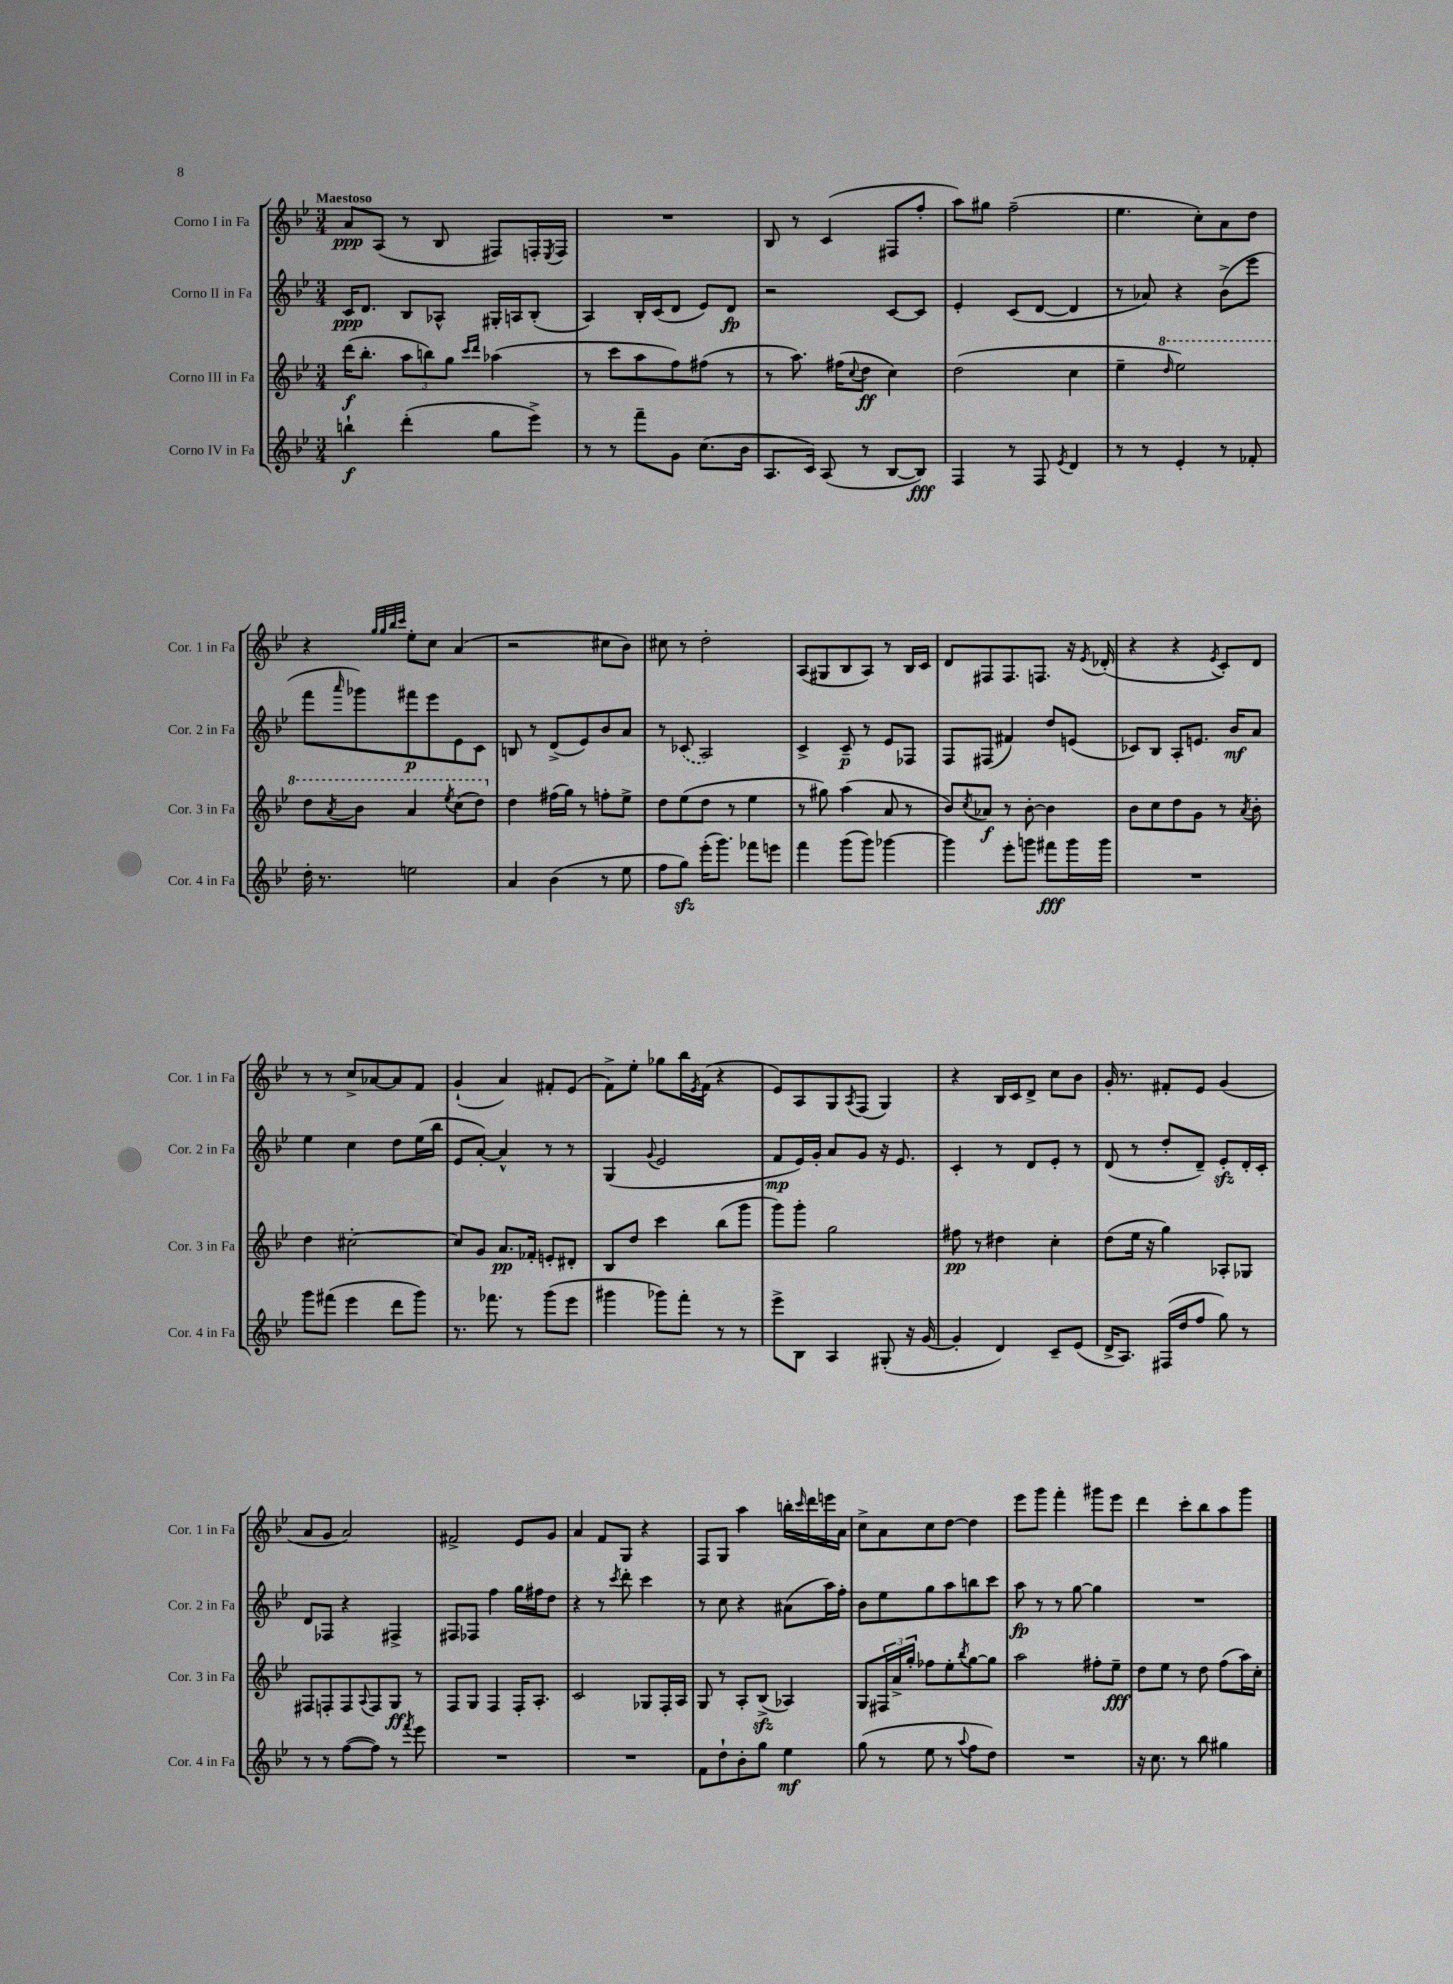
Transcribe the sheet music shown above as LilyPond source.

<<
\new StaffGroup <<
\new Staff = "s0" \with { instrumentName = "Corno I in Fa" shortInstrumentName = "Cor. 1 in Fa" } {
    \clef treble \key bes \major \numericTimeSignature \time 3/4 \tempo "Maestoso"
    a'8\ppp a8( r8 bes8 fis8) f16-. \acciaccatura { ees8 } f16 |
    R2. |
    bes8 r8 c'4( fis8 f''8-. |
    a''8) gis''8 f''2--( |
    ees''4. c''8-.) a'8 d''8 |
    r4 \grace { g''32 g''32 bes''32 c'''32 } ees''8-. c''8 a'4( |
    r2 cis''8 bes'8) |
    cis''8 r8 d''2-. |
    a8( gis8 bes8 a8) r8 bes16 c'16 |
    d'8 fis8 fis8. f8. r16 \acciaccatura { ees'8 } des'16-.( |
    r4 r4 \acciaccatura { ees'8 } c'8-.) d'8 |
    r8 r8 c''8-> aes'8~ aes'8 f'8 |
    g'4-!( a'4) fis'8-. ees'8( |
    f'8->) ees''8-. ges''8 bes''16 \acciaccatura { ees'8 } f'16( r4 |
    ees'8) a8 g8 \acciaccatura { a8 } f8( g4) |
    r4 bes16 c'16 d'8-> c''8 bes'8 |
    g'16-. r8. fis'8-. ees'8 g'4( |
    a'8 g'8 a'2) |
    fis'2-> ees'8 g'8 |
    a'4 f'8 g8 r4 |
    f8 g8 a''4 b''16-. \grace { c'''16 } d'''16 e'''16 a'16 |
    c''8-> a'8 c''8 d''8~ d''4 |
    ees'''8 g'''8 f'''4-. gis'''8 ees'''8 |
    d'''4 c'''8-. bes''8 a''8 g'''8 \bar "|." |
}
\new Staff = "s1" \with { instrumentName = "Corno II in Fa" shortInstrumentName = "Cor. 2 in Fa" } {
    \clef treble \key bes \major \numericTimeSignature \time 3/4
    c'16\ppp d'8. bes8 aes8-^ gis16-. a16 bes8-.( |
    a4) bes16-. c'16( d'8 ees'8) d'8\fp |
    r2 c'8~ c'8 |
    ees'4-. c'8( d'8~ d'4 |
    r8 aes'8) r4 bes'8->( ees'''8 |
    f'''8 \grace { a'''16 } ges'''8) fis'''8\p ees'''8 ees'8 c'8 |
    b8 r8 d'8->( ees'8) bes'8 a'8 |
    r8 \once \slurDashed ces'8( a2) |
    c'4-> c'8--\p r8 ees'8 fes8 |
    f8 fis8( fis'4) d''8 e'8( |
    ces'8) bes8 a8-. e'8. bes'16\mf a'8 |
    ees''4 c''4 d''8 ees''16( bes''16 |
    ees'8 a'8~-.) a'4-^ r8 r8 |
    g4( \appoggiatura { g'8 } ees'2 |
    f'8\mp ees'16) g'16-. a'8 g'8 r16 ees'8. |
    c'4-. r8 d'8 ees'8-. r8 |
    d'8( r8 d''8-. d'8--) ees'8-.\sfz d'16-. c'16-. |
    d'8 fes8 r4 fis4-> |
    fis8 fes8 f''4 g''16 fis''16 d''8 |
    r4 r8 \acciaccatura { c'''8 } d'''8-. c'''4 |
    r8 c''8 r4 ais'8( a''16) f''16-. |
    bes'8 ees''8 g''8 a''8 b''8 c'''8 |
    a''8\fp r8 r8 g''8~ g''4 |
    R2. \bar "|." |
}
\new Staff = "s2" \with { instrumentName = "Corno III in Fa" shortInstrumentName = "Cor. 3 in Fa" } {
    \clef treble \key bes \major \numericTimeSignature \time 3/4
    d'''16\f( bes''8.-. \tuplet 3/2 { a''8 b''8) g''8 } \grace { c'''16 d'''16 } aes''4( |
    r8 c'''8 a''8 f''8) fis''8( r8 |
    r8 a''8.) fis''16( \appoggiatura { c''8 } d''8\ff c''4) |
    d''2( c''4 |
    ees''4-- \ottava #1 \grace { d'''16 } ees'''2) |
    d'''8 \acciaccatura { a''8 } bes''8 a''4 \acciaccatura { ees'''8 } c'''8( d'''8) \ottava #0 |
    d''4 fis''16( g''16) r8 f''8-. ees''8-> |
    d''8 ees''8( d''8 r8 ees''4 |
    r8 gis''8) a''4( a'8 r8 |
    bes'8) \acciaccatura { c''8 } aes'8\f r8 bes'8~-. bes'4 |
    bes'8 c''8 d''8 g'8 r8 \acciaccatura { a'8 } bes'8-. |
    d''4 cis''2~-. |
    cis''8 g'8 a'8.\pp fes'16-. e'8-. dis'8-. |
    bes8 d''8 c'''4 bes''8( g'''8 |
    g'''8) g'''8-. g''2 |
    fis''8\pp r8 dis''4 c''4-. |
    d''8( ees''16 r16 g''4) aes8-. ges8 |
    fis8 f8-. f8 \appoggiatura { a8 } f8 g8\ff r8 |
    f8 g8 f4 f16-. a8.-. |
    c'2 ges8 f16-. a16 |
    g8 r8 a8-. bes8->\sfz( aes4) |
    g8 \tuplet 3/2 { fis16 a'16-> g''16-. } fes''8 ees''8-. \acciaccatura { bes''8 } g''8~ g''8 |
    a''2 fis''8-. ees''8--\fff |
    d''8 ees''8 r8 d''8 f''8( a''16) c''16-. \bar "|." |
}
\new Staff = "s3" \with { instrumentName = "Corno IV in Fa" shortInstrumentName = "Cor. 4 in Fa" } {
    \clef treble \key bes \major \numericTimeSignature \time 3/4
    b''4-!\f d'''4-.( g''8 ees'''8->) |
    r8 r8 f'''8-- g'8 c''8.( bes'16 |
    a8. c'16) a8( r8 bes8~ bes8\fff) |
    f4 r8 f8 \acciaccatura { ees'8 } d'4 |
    r8 r8 ees'4-. r8 fes'8-. |
    d''16-. r8. e''2 |
    a'4 bes'4( r8 ees''8 |
    f''8 g''8\sfz) ees'''16-.( g'''8.) fes'''8 e'''8 |
    f'''4 g'''8( g'''8) ges'''4~ |
    ges'''4 ees'''8-. g'''8 fis'''8\fff g'''16 g'''16 |
    R2. |
    g'''8 fis'''8( ees'''4 d'''8 g'''8) |
    r8. fes'''8. r8 g'''8( ees'''8 |
    gis'''4 ges'''8) f'''8-. r8 r8 |
    ees'''8-> bes8 a4 gis8-.( r16 g'16~ |
    g'4-. d'4) c'8-- ees'8( |
    d'16-> a8.) fis16( d''16 f''8 g''8) r8 |
    r8 r8 f''8~( f''8) r8 \acciaccatura { f'''8 } ees'''8 |
    R2. |
    R2. |
    f'8 d''8-! bes'8-. g''8 ees''4\mf |
    g''8( r8 ees''8 r8 \appoggiatura { a''8 } f''8 d''8) |
    R2. |
    r16 c''8. r8 bes''8 gis''4 \bar "|." |
}
>>
>>
\layout { \context { \Score \remove "Bar_number_engraver" } }
